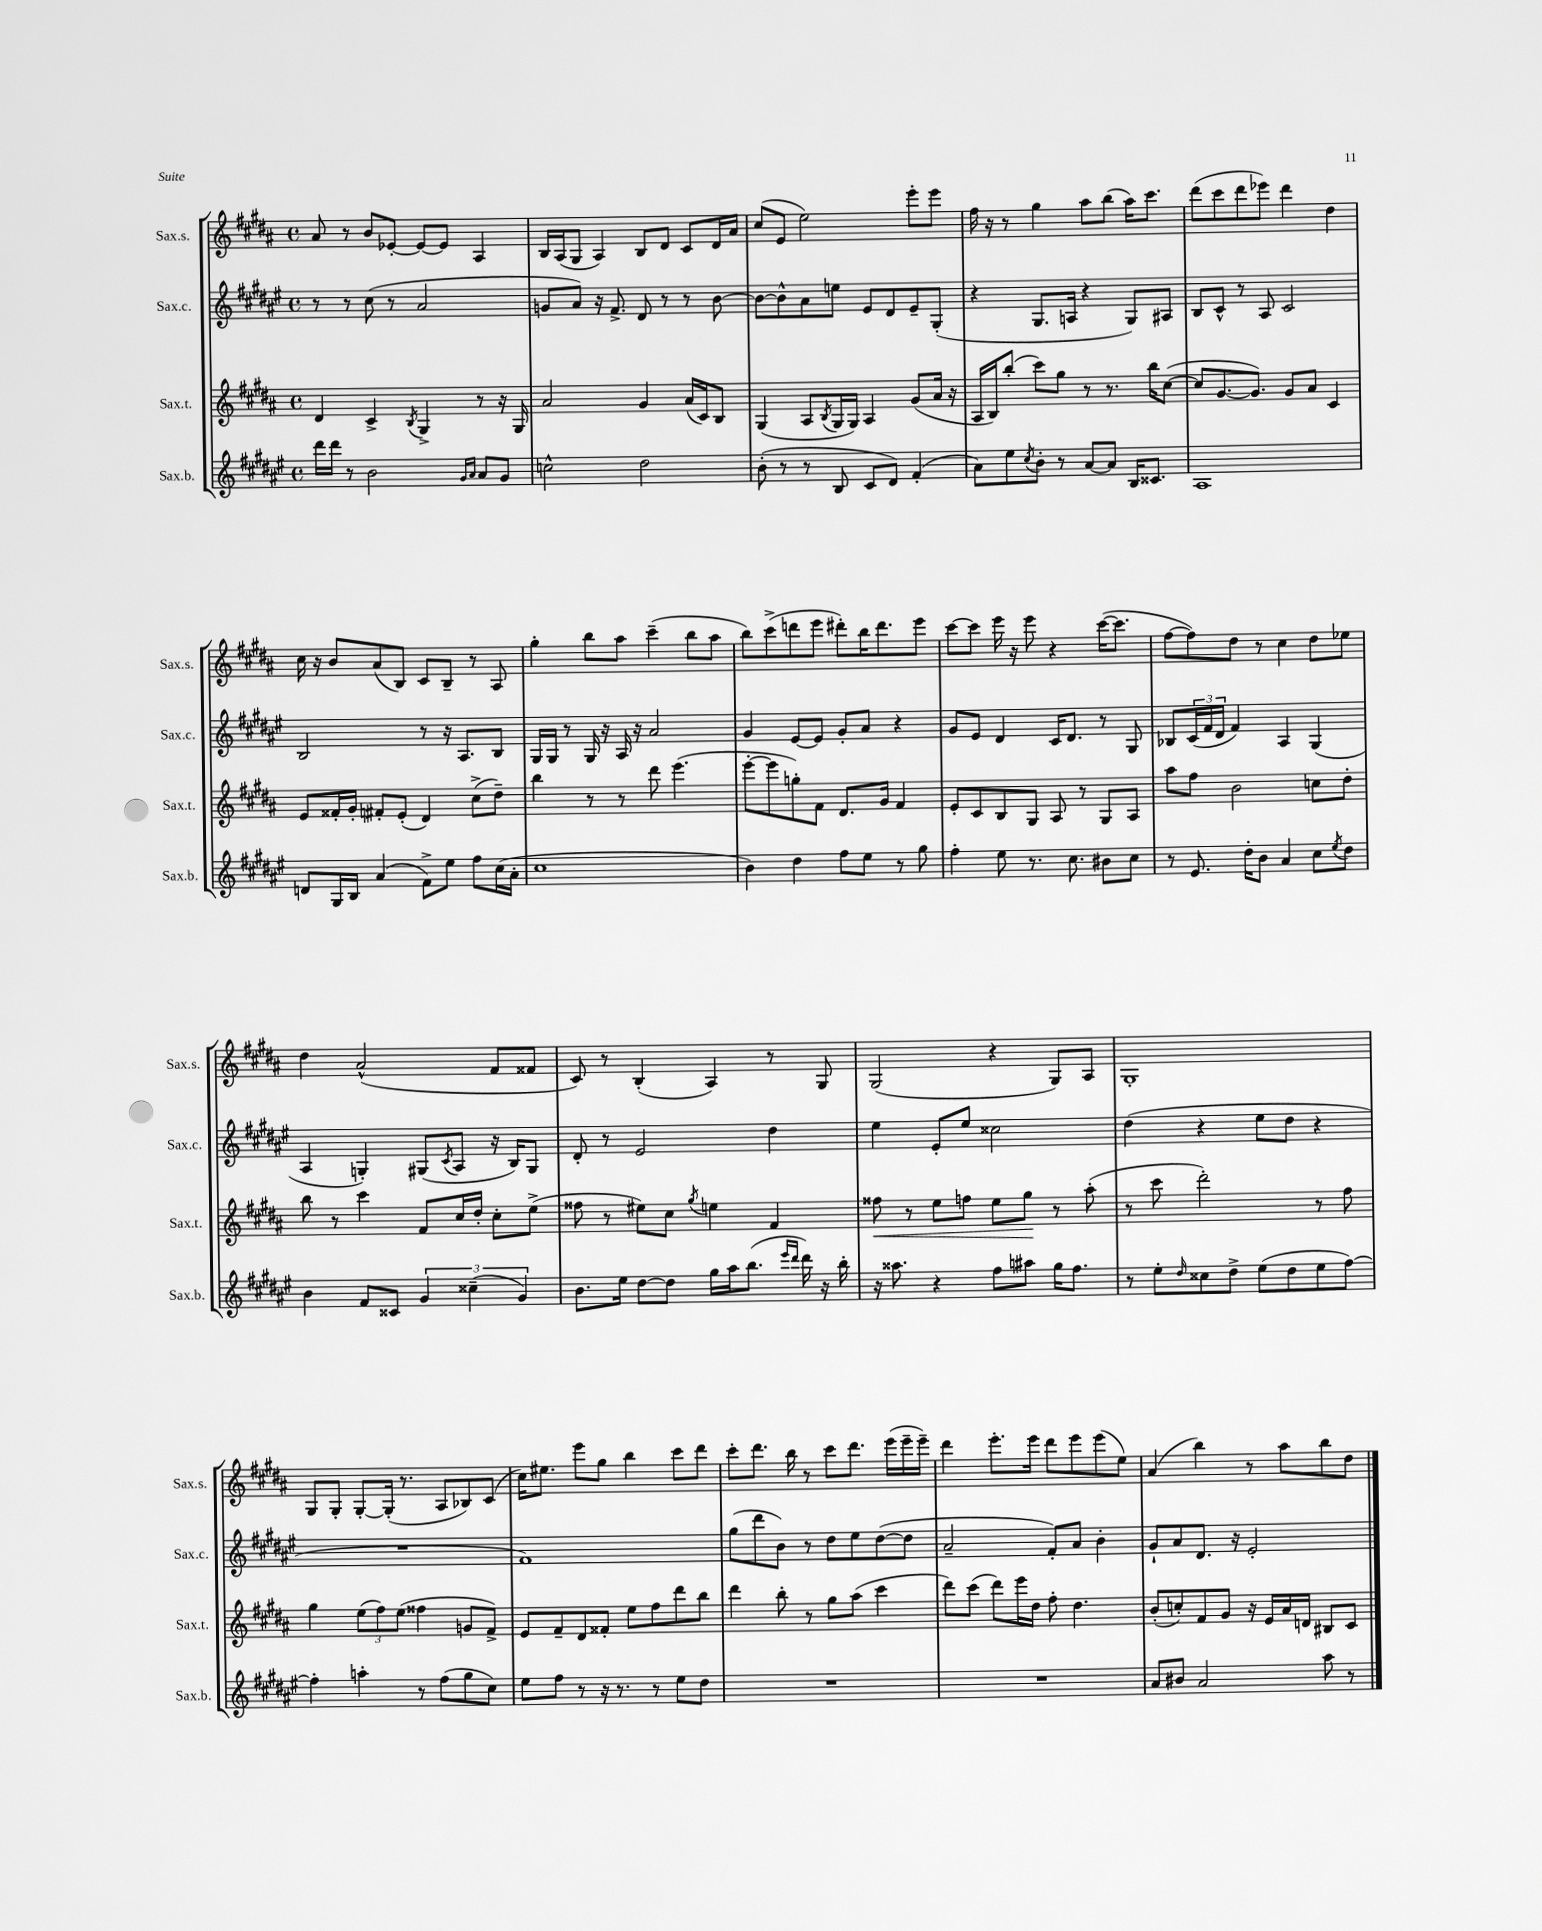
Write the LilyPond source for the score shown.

<<
\new StaffGroup <<
\new Staff = "s0" \with { instrumentName = "Sax.s." shortInstrumentName = "Sax.s." } {
    \clef treble \key b \major \defaultTimeSignature \time 4/4
    ais'8 r8 b'8 ees'8~-. ees'8~ ees'8 ais4 |
    b16 ais16( gis8 ais4) b8 dis'8 cis'8 dis'16 ais'16 |
    cis''8( e'8 e''2) e'''8-. e'''8 |
    fis''16 r16 r8 gis''4 ais''8 b''8( ais''16) cis'''8. |
    dis'''8( cis'''8 dis'''8 ees'''8) dis'''4 dis''4 |
    cis''16 r16 b'8 ais'8( b8) cis'8 b8-- r8 ais8 |
    gis''4-. b''8 ais''8 cis'''4--( b''8 ais''8 |
    b''8) cis'''8->( d'''8 e'''8 dis'''8-.) b''16 dis'''8. e'''8 |
    cis'''8~ cis'''8 e'''16 r16 e'''8 r4 cis'''16~( cis'''8. |
    fis''8~ fis''8) dis''8 r8 cis''4 dis''8 ees''8 |
    dis''4 ais'2-^( fis'8 fisis'8 |
    cis'8) r8 b4-.( ais4) r8 gis8 |
    gis2( r4 gis8) ais8 |
    gis1-. |
    gis8 gis8-. gis8~-. gis16-.( r8. ais8 bes8) cis'8( |
    cis''16) eis''8. e'''8 gis''8 b''4 cis'''8 dis'''8 |
    cis'''8-. dis'''8. b''16 r8 cis'''8 dis'''8. e'''16( e'''16-- e'''16--) |
    dis'''4 e'''8.-. e'''16 dis'''8 e'''8 e'''8( e''8) |
    ais'4( b''4) r8 ais''8 b''8 dis''8 \bar "|." |
}
\new Staff = "s1" \with { instrumentName = "Sax.c." shortInstrumentName = "Sax.c." } {
    \clef treble \key fis \major \defaultTimeSignature \time 4/4
    r8 r8 cis''8( r8 ais'2 |
    g'8 ais'8) r16 fis'8.-> dis'8 r8 r8 b'8~ |
    b'8~ b'8-^ ais'8 e''8 eis'8 dis'8 eis'8-- gis8-.( |
    r4 gis8. a16 r4 gis8) ais8 |
    b8 cis'8-^ r8 ais8 cis'2 |
    b2 r8 r16 ais8. b8 |
    gis16 gis16 r8 gis16 r16 ais16 r16 ais'2 |
    gis'4 eis'8~ eis'8 gis'8-. ais'8 r4 |
    gis'8 eis'8 dis'4 cis'16 dis'8. r8 gis8 |
    bes8 \tuplet 3/2 { cis'16( fis'16 dis'16 } fis'4) ais4 gis4( |
    ais4 g4-.) gis8( \acciaccatura { cis'8 } ais8 r16 b16) gis8 |
    dis'8-. r8 eis'2 dis''4 |
    eis''4 eis'8-. eis''8 cisis''2 |
    dis''4( r4 eis''8 dis''8 r4 |
    R1 |
    fis'1) |
    gis''8( dis'''8 b'8) r8 dis''8 eis''8 dis''8~( dis''8 |
    ais'2-- fis'8-.) ais'8 b'4-. |
    gis'8-! ais'8 dis'8. r16 eis'2-. \bar "|." |
}
\new Staff = "s2" \with { instrumentName = "Sax.t." shortInstrumentName = "Sax.t." } {
    \clef treble \key b \major \defaultTimeSignature \time 4/4
    dis'4 cis'4-> \acciaccatura { b8 } gis4-> r8 r16 gis16 |
    ais'2 gis'4 ais'16( cis'16) b8 |
    gis4( ais8 \acciaccatura { b8 } gis16 gis16) ais4 gis'8( ais'16 r16 |
    ais16 b16) b''8-.( cis'''8) gis''8 r8 r8. b''16 cis''8~( |
    cis''8 gis'8.~ gis'8.) gis'8 ais'8 cis'4 |
    e'8 fisis'16-. gis'16-. fis'8-. e'8-.( dis'4) cis''8->( dis''8--) |
    b''4 r8 r8 dis'''8 e'''4.( |
    e'''8~-. e'''8 g''8-.) fis'8 dis'8. gis'16 fis'4 |
    e'8-. cis'8 b8 gis8 ais8 r8 gis8 ais8 |
    ais''8 fis''8 b'2 c''8 dis''8-. |
    b''8 r8 cis'''4 fis'8 cis''16 dis''16-. cis''8-. e''8->( |
    fisis''8 r8 eis''8) cis''8 \acciaccatura { gis''8 } e''4 fis'4 |
    fisis''8\< r8 e''8 f''8 e''8 gis''8\! r8 ais''8-.( |
    r8 cis'''8 dis'''2-.) r8 fis''8 |
    gis''4 \tuplet 3/2 { e''8( fis''8) e''8( } fisis''4 g'8 fis'8->) |
    e'8 fis'8-- dis'8 fisis'8-. e''8 fis''8 dis'''8 b''8 |
    dis'''4 b''8-. r8 gis''8 ais''8( cis'''4 |
    dis'''8) cis'''8( dis'''8) e'''16 dis''16 fis''8-. dis''4. |
    b'8-.( c''8-.) fis'8 gis'8 r16 e'16 ais'16 d'16 bis8 cis'8 \bar "|." |
}
\new Staff = "s3" \with { instrumentName = "Sax.b." shortInstrumentName = "Sax.b." } {
    \clef treble \key fis \major \defaultTimeSignature \time 4/4
    dis'''16 dis'''16 r8 b'2 \grace { gis'16 ais'16 } ais'8 gis'8 |
    c''2-^ dis''2 |
    b'8-.( r8 r8 b8 cis'8 dis'8) fis'4-.( |
    ais'8) eis''8 \acciaccatura { cis''8 } b'8-. r8 ais'8~ ais'8 b16 cisis'8. |
    ais1 |
    d'8 gis16 b16 ais'4( fis'8->) eis''8 fis''8 cis''16( ais'16-. |
    cis''1 |
    b'4) dis''4 fis''8 eis''8 r8 gis''8 |
    fis''4-. eis''8 r8. cis''8. bis'8 cis''8 |
    r8 eis'8. dis''16-. b'8 ais'4 cis''8 \acciaccatura { eis''8 } dis''8 |
    b'4 fis'8 cisis'8 \tuplet 3/2 { gis'4 cisis''4--( gis'4) } |
    b'8. eis''16 dis''8~ dis''8 gis''16 ais''16 b''8.( \grace { eis'''16 dis'''16 } dis'''16) r16 b''16-. |
    r16 aisis''8. r4 fis''8 ais''8 gis''16 fis''8. |
    r8 eis''8-. \grace { dis''16 } cisis''8 dis''8-> eis''8( dis''8 eis''8 fis''8~) |
    fis''4-. a''4-. r8 fis''8( gis''8 cis''8) |
    eis''8 fis''8 r8 r16 r8. r8 eis''8 dis''8 |
    R1 |
    R1 |
    ais'8 bis'8 ais'2 ais''8 r8 \bar "|." |
}
>>
>>
\layout { \context { \Score \remove "Bar_number_engraver" } }
